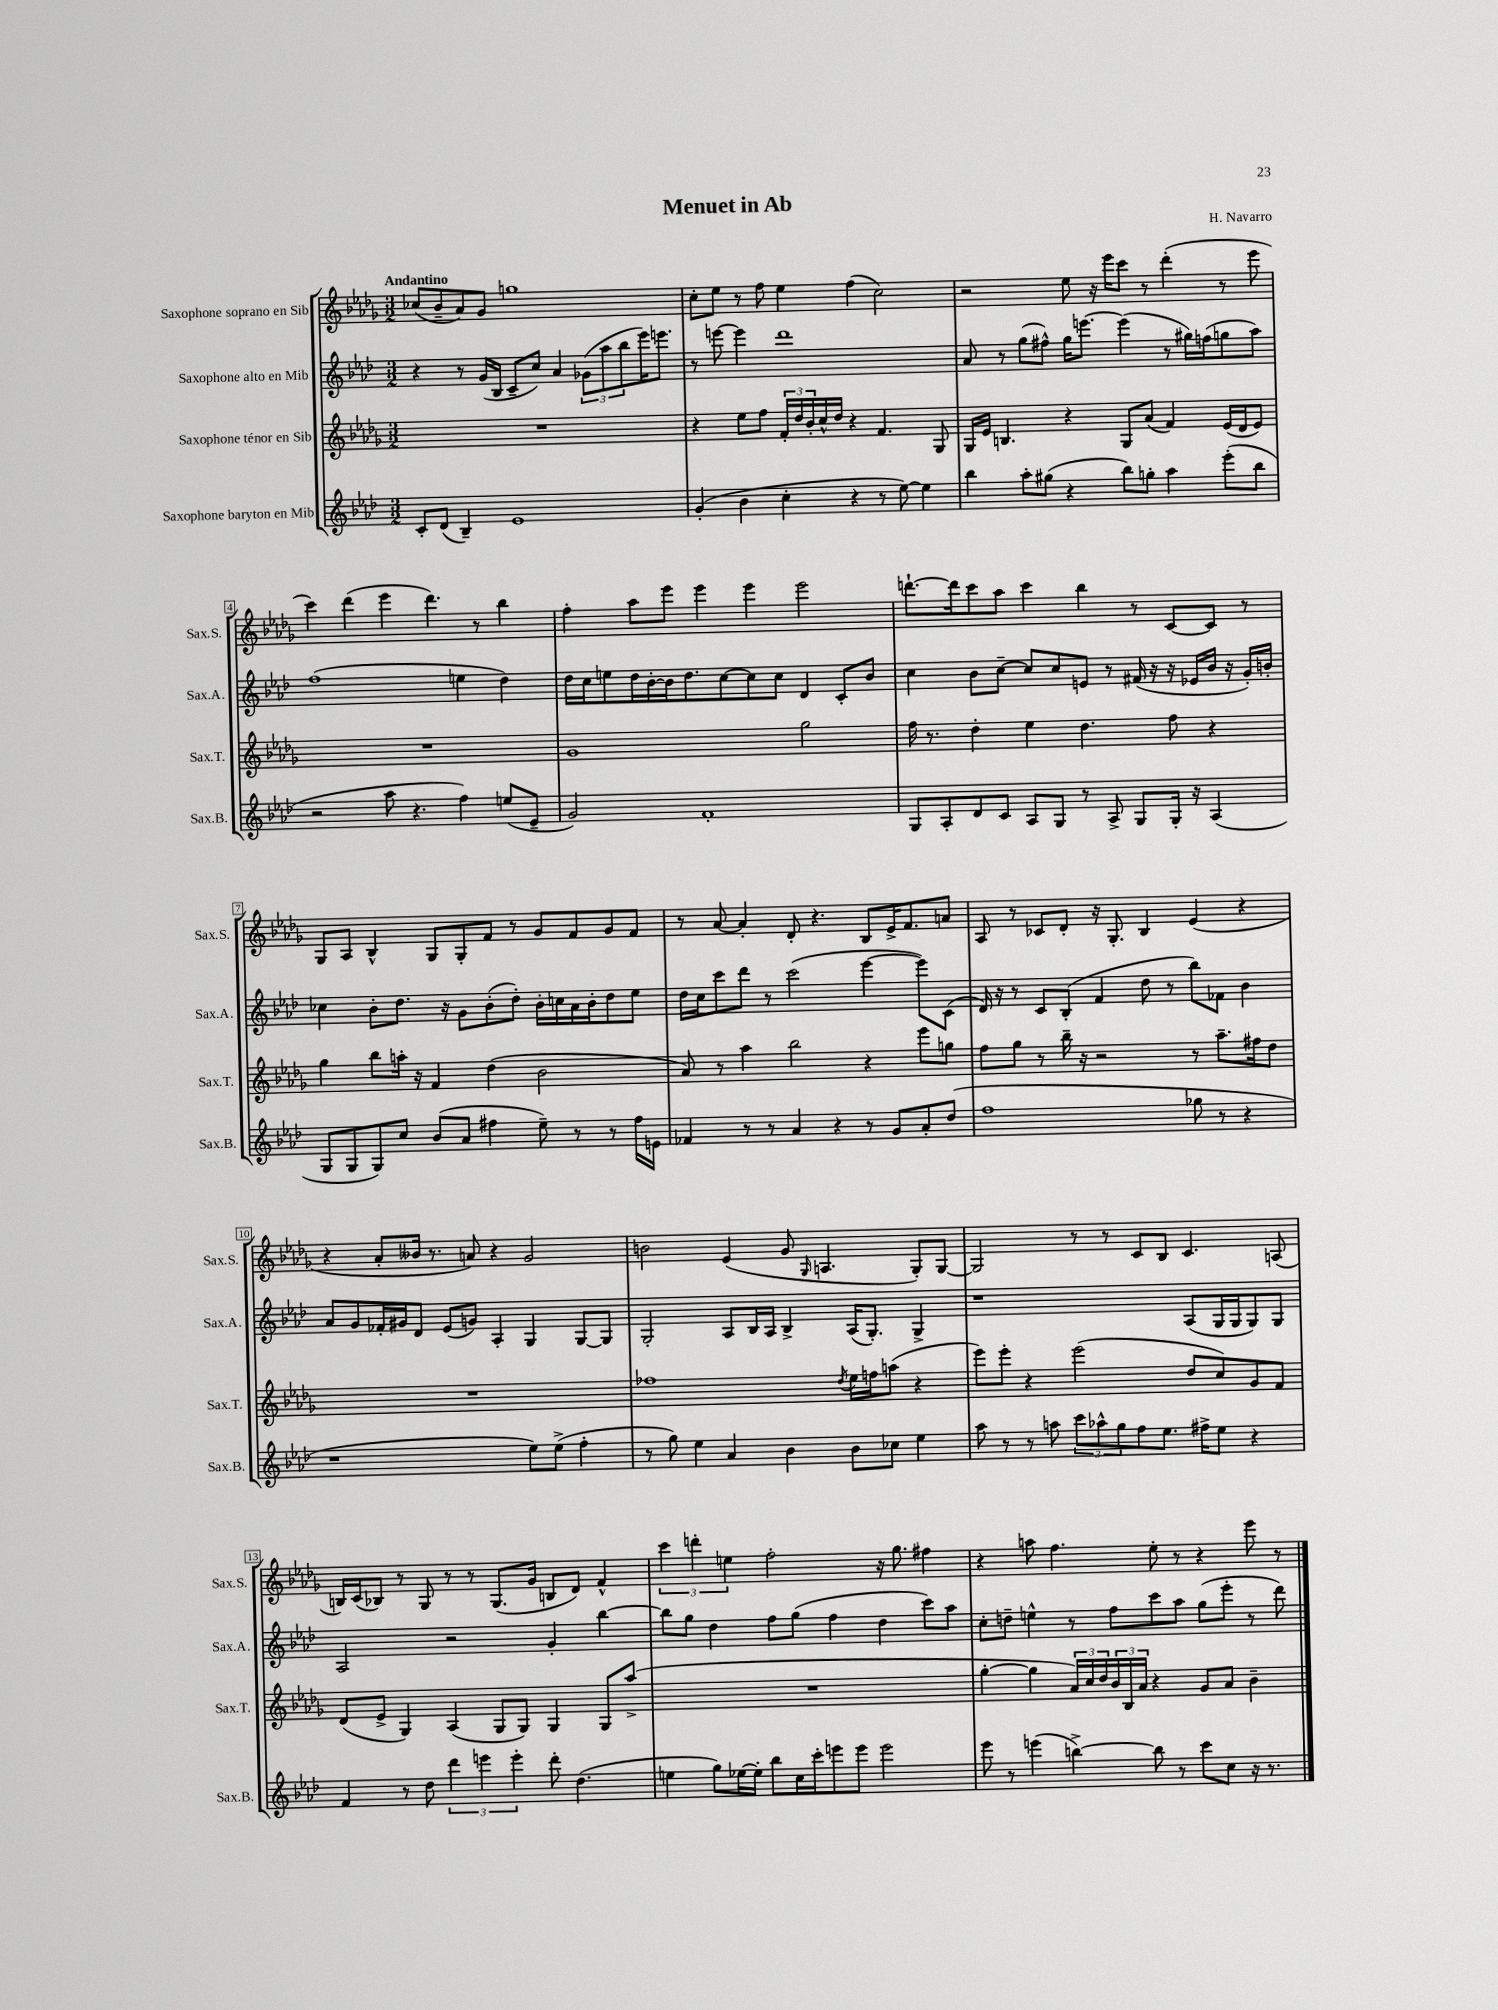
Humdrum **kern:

**kern	**kern	**kern	**kern
*part4	*part3	*part2	*part1
*staff4	*staff3	*staff2	*staff1
*I"Saxophone baryton en Mib	*I"Saxophone ténor en Sib	*I"Saxophone alto en Mib	*I"Saxophone soprano en Sib
*I'Sax.B.	*I'Sax.T.	*I'Sax.A.	*I'Sax.S.
*clefG2	*clefG2	*clefG2	*clefG2
*k[b-e-a-d-]	*k[b-e-a-d-g-]	*k[b-e-a-d-]	*k[b-e-a-d-g-]
*M3/2	*M3/2	*M3/2	*M3/2
=1	=1	=1	=1
!	!	!	!LO:TX:a:B:t=Andantino
8c'/L	1.r	4r	(8cc-X/L
(8d-/J	.	.	8b-~/
4B-~/)	.	8r	8a-/)
.	.	(16g/LL	8g-/J
.	.	16B-/JJ	.
1e-	.	8c~/L	1ggn
.	.	8cc/J)	.
.	.	4a-/	.
.	.	(12g-X\L	.
.	.	12aa-\	.
.	.	12bb-\	.
.	.	16eee-\K)	.
.	.	8.eeen\J	.
=2	=2	=2	=2
(4g'/	4r	8r	8cc'\L
.	.	[8eeen\	8ee-\J
4b-\	8ee-\L	4eee\]	8r
.	8ff\J	.	8ff\
4cc'\	24f'/LL	1ddd-	4ee-\
.	24dd-/	.	.
.	24b-'/	.	.
.	16cc^^/	.	.
.	16dd-/JJ	.	.
4r	4r	.	(4ff\
8r	4.f/	.	2cc\)
[8ee-\)	.	.	.
4ee-\]	.	.	.
.	8G-/	.	.
=3	=3	=3	=3
4bb-\	16G-/LL	8a-/	2r
.	16e-/JJ	.	.
.	4.Bn/	8r	.
8aa-'\L	.	(8gg\L	.
(8gg#X\J	.	8ff#X^^\J)	.
4r	4r	16gg\KL	8ee-\
.	.	[8.eeen\J	.
.	.	.	16r
.	.	.	16eee-\KL
8bb-\L)	8G-/L	(4eee\]	8ccc\J
8ggn'\J	(8a-/J	.	8r
4aa-\	4f/)	8r	(4ddd-'\
.	.	16gg#X\LL)	.
.	.	(16ffn\J	.
(8eee-'\L	(16e-/LL	8ggn\	8r
.	16d-/J	.	.
8bb-\J	8e-/J)	8aa-\J)	8eee-\
!!LO:LB:g=z
=4	=4	=4	=4
2r	1.r	(1ff	4ccc\)
.	.	.	(4ddd-\
8aa-\	.	.	4eee-\
4.r	.	.	.
.	.	.	4.ddd-\)
4ff\)	.	4een\	.
.	.	.	8r
(8een/L	.	4dd-\)	4bb-\
8e-~/J	.	.	.
=5	=5	=5	=5
2g/)	1g-	16dd-\LL	4ff'\
.	.	16cc\J	.
.	.	8een\	.
.	.	16dd-\L	8aa-\L
.	.	[16b-'\	.
.	.	16b-\J]	8eee-\J
.	.	8.dd-\	.
1f'	.	.	4eee-\
.	.	[8cc\	.
.	.	8cc\]	4eee-\
.	.	8cc\J	.
.	2gg-\	4d-/	2eee-\
.	.	8c'/L	.
.	.	8b-/J	.
=6	=6	=6	=6
8G/L	16ff\	4cc\	[8.dddn`\L
.	8.r	.	.
8A-'/	.	.	.
.	.	.	16ddd\k]
8d-/	4dd-'\	8b-\L	8ccc\
8c/J	.	[8cc~\J	8aa-\J
8A-/L	4ee-\	8cc/L]	4ccc\
8G/J	.	8cc/	.
8r	4.dd-\	8en/J	4bb-\
8A-^/	.	8r	.
8G/L	.	(16f#X/	8r
.	.	16r	.
16G'/Jk	8ff\	16r	[8c/L
16r	.	16e-X/LL	.
(4A-/	4r	16b-/JJ	8c/J]
.	.	16r	.
.	.	16g'/LL)	8r
.	.	16bn'/JJ	.
!!LO:LB:g=z
=7	=7	=7	=7
8G/L	4gg-\	4cc-X\	8G-/L
8G/	.	.	8A-/J
8G/)	8bb-\L	8b-'\L	4B-^^/
8cc/J	16aan'\Jk	8.dd-\J	.
.	16r	.	.
(8b-/L	4f/	.	8G-/L
.	.	16r	.
8a-/J	.	8g\L	8G-'/
4ff#X\	(4dd-\	(8b-'\	8f/J
.	.	8dd-'\J)	8r
8ee-~\)	2b-\	16b-'\LL	8g-/L
.	.	16ccn\	.
8r	.	16a-\	8f/
.	.	16b-'\J	.
8r	.	8dd-\	8g-/
16ff#\LL	.	8ee-\J	8f/J
16en\JJ	.	.	.
=8	=8	=8	=8
4f-X/	8a-/)	16dd-\LL	8r
.	.	16cc\J	.
.	8r	8ccc\	[8a-/
8r	4aa-\	8ddd-\J	4a-'/]
8r	.	8r	.
4a-/	2bb-\	(2ccc\	8d-'/
.	.	.	4.r
4r	.	.	.
8r	4r	[4eee-\	8B-/L
8g/L	.	.	16e-^/K
.	.	.	8.f/
8a-'/	8eee-\L	8eee-\L])	.
(8dd-/J	8ggn\J	(8c\J	8an/J
=9	=9	=9	=9
1ff	8ff\L	16d-/)	8A-/
.	.	16r	.
.	8gg-\J	8r	8r
.	8r	8c/L	8c-X/L
.	16bb-~\	(8B-'/J	8d-'/J
.	16r	.	.
.	2r	4f/	16r
.	.	.	8.G-'/
.	.	8dd-\	4B-/
.	.	8r	.
8gg-X\	8r	8bb-\L)	(4e-/
8r	8.aa-~\L	8f-X\J	.
4r	.	4b-\	4r
.	16ff#X\k	.	.
.	8dd-\J	.	.
!!LO:LB:g=z
=10	=10	=10	=10
1r	1.r	8a-/L	4r
.	.	8g/	.
.	.	16f-X'/L	8a-'/L
.	.	16g#X/J	.
.	.	8d-/J	16b--X/Jk
.	.	.	8.r
.	.	(8e-/L	.
.	.	8gn/J)	8an/)
.	.	4A-'/	4r
8ee-\L)	.	4G/	2g-/
(8ee-^\J	.	.	.
4ff'\	.	[8G/L	.
.	.	8G/J]	.
=11	=11	=11	=11
8r	1ff-X	2G'/	2bn\
8gg\)	.	.	.
4ee-\	.	.	.
4a-/	.	8A-/L	(4e-/
.	.	16B-/L	.
.	.	16A-/JJ	.
4b-\	.	4B-^/	8g-/
.	.	.	16qqG-/
.	.	.	4.An/
.	8qdd-/	.	.
8b-\L	16ee-\LL	(16A-/KL	.
.	16ffn\J	8.G'/J)	.
8cc-X\J	(8aan\J	.	.
4ee-\	4r	4G^/	8G-'/L)
.	.	.	[8G-/J
=12	=12	=12	=12
8aa-\	8eee-\L)	1r	2G-/]
8r	8eee-'\J	.	.
8r	4r	.	.
8aan\	.	.	.
12ccc\L	(2eee-\	.	8r
12aa-X^^\	.	.	.
.	.	.	8r
12gg\	.	.	.
8ff\	.	.	8c/L
8.ee-\J	.	.	8B-/J
.	8dd-/L	(8A-/L	4.c/
16ff#X^\KL	.	.	.
8ee-\J	8cc/)	16G/L	.
.	.	16G/J	.
4r	8g-/	8G/)	.
.	8f/J	8G/J	(8An/
!!LO:LB:g=z
=13	=13	=13	=13
4f/	(8d-/L	2A-/	16Bn/LL)
.	.	.	(16c/J
.	8e-^/J	.	8B-X/J)
8r	4G-/)	.	8r
8dd-\	.	.	8G-/
6ddd-\	(4A-/	2r	8r
.	.	.	8r
6eeen\	.	.	.
.	8G-/L	.	(8.G-/L
6eee'\	.	.	.
.	8G-/J)	.	.
.	.	.	16g-/Jk
8ddd-'\	4G-/	4g'/	8Bn/L
(4.dd-\	.	.	8d-/J)
.	8G-/L	[4bb-\	4f^^/
.	(8aa-^/J	.	.
=14	=14	=14	=14
4een\	1.r	8bb-\L]	6ccc\
.	.	8gg\J	.
.	.	.	6dddn'\
8gg\L)	.	4dd-\	.
.	.	.	6een\
[16ee-X\L	.	.	.
16ee-'\JJ]	.	.	.
8bb-\L	.	8ff\L	2ff'\
16cc\L	.	(8gg\J	.
16ccc'\J	.	.	.
8eeen\	.	4ff\	.
8eee\J	.	.	.
2eee\	.	4dd-\	16r
.	.	.	8.gg-\
.	.	8ccc\L)	4ff#X\
.	.	8aa-\J	.
=15	=15	=15	=15
8eee-\	[4gg-'\	8cc'\L	4r
8r	.	8ddn~\J	.
(4eeen\	4gg-\]	4een^^\	8aan\
.	.	.	4.ff\
[4bbn^\)	24a-/LL)	8r	.
.	24cc/	.	.
.	24dd-/	.	.
.	24b-/	8ff\L	.
.	24B-/	.	.
.	24a-/JJ	.	.
8bb\]	4r	8ccc\	8ee-'\
8r	.	8aa-\J	8r
8ccc\L	8g-/L	(8gg\L	4r
8cc\J	8a-/J	8eee-'\J	.
16r	4b-~\	8r	8eee-\
8.r	.	.	.
.	.	8ddd-\)	8r
==	==	==	==
*-	*-	*-	*-
